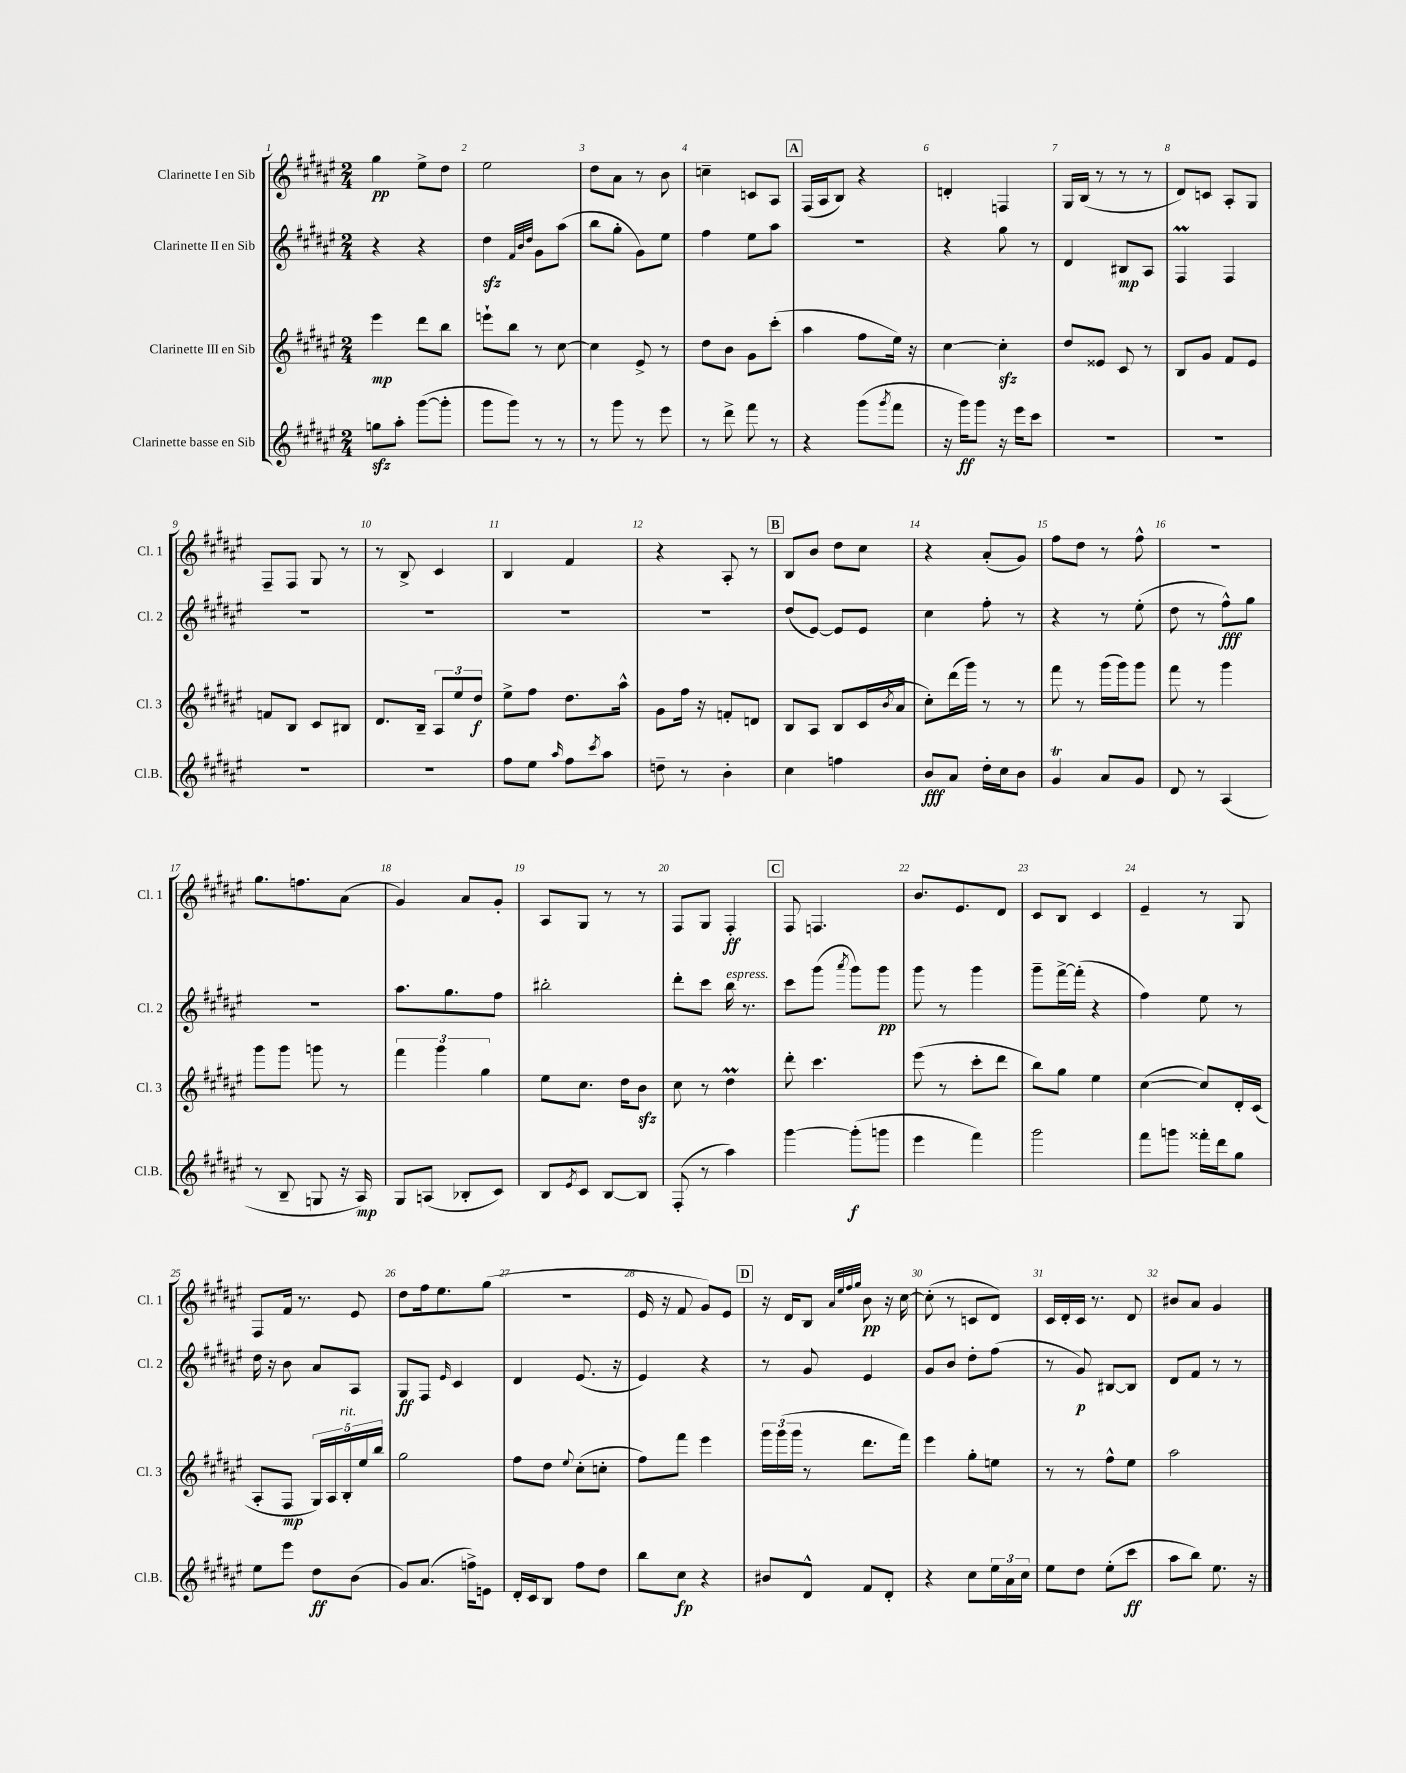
<<
\new StaffGroup <<
\new Staff = "s0" \with { instrumentName = "Clarinette I en Sib" shortInstrumentName = "Cl. 1" } {
    \clef treble \key fis \major \numericTimeSignature \time 2/4
    gis''4\pp eis''8-> dis''8 |
    eis''2 |
    dis''8 ais'8 r8 b'8 |
    c''4-- c'8 ais8 |
    \mark \markup { \box "A" } fis16( ais16 b8) r4 |
    d'4-. f4 |
    gis16 b16( r8 r8 r8 |
    dis'8) c'8 ais8-. gis8 |
    fis8-- fis8 gis8 r8 |
    r8 b8-> cis'4 |
    b4 fis'4 |
    r4 ais8-. r8 |
    \mark \markup { \box "B" } b8 b'8 dis''8 cis''8 |
    r4 ais'8-.( gis'8) |
    fis''8 dis''8 r8 fis''8-^ |
    R2 |
    gis''8. f''8. ais'8( |
    gis'4) ais'8 gis'8-. |
    ais8 gis8 r8 r8 |
    fis8 gis8 fis4-.\ff |
    \mark \markup { \box "C" } fis8 f4. |
    b'8. eis'8. dis'8 |
    cis'8 b8 cis'4 |
    eis'4-- r8 gis8 |
    fis8 fis'16 r8. eis'8 |
    dis''8 fis''16 eis''8. gis''8( |
    R2 |
    eis'16 r16 fis'8 gis'8) eis'8 |
    \mark \markup { \box "D" } r16 dis'16 b8 \grace { ais'32 eis''32 fis''32 gis''32 } b'8\pp r16 cis''16~ |
    cis''8-.( r8 c'8 dis'8) |
    cis'16 dis'16-. cis'16 r8. dis'8 |
    bis'8 ais'8 gis'4 \bar "|." |
}
\new Staff = "s1" \with { instrumentName = "Clarinette II en Sib" shortInstrumentName = "Cl. 2" } {
    \clef treble \key fis \major \numericTimeSignature \time 2/4
    r4 r4 |
    dis''4\sfz \grace { fis'32 b'32 dis''32 } gis'8 ais''8( |
    b''8 gis''8-. gis'8) eis''8 |
    fis''4 eis''8 ais''8 |
    \mark \markup { \box "A" } R2 |
    r4 gis''8 r8 |
    dis'4 bis8\mp ais8 |
    fis4\prall fis4 |
    R2 |
    R2 |
    R2 |
    R2 |
    \mark \markup { \box "B" } dis''8( eis'8~) eis'8 eis'8 |
    cis''4 fis''8-. r8 |
    r4 r8 eis''8-.( |
    dis''8 r8 fis''8-^\fff) gis''8 |
    R2 |
    ais''8. gis''8. fis''8 |
    bis''2-. |
    dis'''8-. cis'''8 b''16^\markup { \italic "espress." } r8. |
    \mark \markup { \box "C" } cis'''8 gis'''8( \acciaccatura { ais'''8 } gis'''8) gis'''8\pp |
    gis'''8 r8 gis'''4 |
    gis'''8-- fis'''16~-> fis'''16-.( r4 |
    fis''4) eis''8 r8 |
    dis''16 r16 b'8 ais'8 ais8 |
    gis8\ff fis8 \grace { eis'16 } cis'4 |
    dis'4 eis'8.( r16 |
    eis'4) r4 |
    \mark \markup { \box "D" } r8 gis'8 eis'4 |
    gis'8 b'8 dis''8-. fis''8( |
    r8 gis'8\p) bis8~ bis8 |
    dis'8 fis'8 r8 r8 \bar "|." |
}
\new Staff = "s2" \with { instrumentName = "Clarinette III en Sib" shortInstrumentName = "Cl. 3" } {
    \clef treble \key fis \major \numericTimeSignature \time 2/4
    eis'''4\mp dis'''8 b''8 |
    e'''8-! b''8 r8 cis''8~ |
    cis''4 eis'8-> r8 |
    dis''8 b'8 gis'8 cis'''8-.( |
    \mark \markup { \box "A" } ais''4 fis''8 eis''16) r16 |
    cis''4~ cis''4-.\sfz |
    dis''8 eisis'8 cis'8 r8 |
    b8 gis'8 fis'8 eis'8 |
    f'8 b8 cis'8 bis8 |
    dis'8. b16-- \tuplet 3/2 { ais8 eis''8 dis''8\f } |
    eis''8-> fis''8 dis''8. ais''16-^ |
    gis'8 fis''16 r16 f'8-. d'8 |
    \mark \markup { \box "B" } b8 ais8 b8 cis'16( \acciaccatura { b'8 } ais'16 |
    cis''8-.) dis'''16( gis'''16) r8 r8 |
    fis'''8 r8 gis'''16( gis'''16) gis'''8 |
    fis'''8 r8 gis'''4 |
    gis'''8 gis'''8 g'''8 r8 |
    \tuplet 3/2 { fis'''4 gis'''4 gis''4 } |
    eis''8 cis''8. dis''16 b'8\sfz |
    cis''8 r8 dis''4\prall |
    \mark \markup { \box "C" } dis'''8-. cis'''4. |
    eis'''8( r8 cis'''8-. dis'''8 |
    b''8) gis''8 eis''4 |
    cis''4~( cis''8) dis'16-. cis'16( |
    ais8-. fis8\mp \tuplet 5/4 { gis16) ais16 b16-.^\markup { \italic "rit." } eis''16 b''16 } |
    gis''2 |
    fis''8 dis''8 \appoggiatura { eis''8 } cis''8-.( c''8-. |
    fis''8) fis'''8 eis'''4 |
    \mark \markup { \box "D" } \tuplet 3/2 { gis'''16 gis'''16( gis'''16 } r8 dis'''8. fis'''16) |
    eis'''4 gis''8-. e''8 |
    r8 r8 fis''8-^ eis''8 |
    ais''2 \bar "|." |
}
\new Staff = "s3" \with { instrumentName = "Clarinette basse en Sib" shortInstrumentName = "Cl.B." } {
    \clef treble \key fis \major \numericTimeSignature \time 2/4
    g''8\sfz ais''8-. gis'''8~( gis'''8-. |
    gis'''8 gis'''8) r8 r8 |
    r8 gis'''8 r8 eis'''8 |
    r8 dis'''8-> fis'''8 r8 |
    \mark \markup { \box "A" } r4 gis'''8( \acciaccatura { gis'''8 } fis'''8 |
    r16 gis'''16\ff) gis'''8 r16 eis'''16 cis'''8 |
    R2 |
    R2 |
    R2 |
    R2 |
    fis''8 eis''8 \grace { ais''16 } fis''8 \acciaccatura { cis'''8 } ais''8 |
    d''8-- r8 b'4-. |
    \mark \markup { \box "B" } cis''4 f''4 |
    b'8\fff ais'8 dis''16-. cis''16 b'8 |
    gis'4\trill ais'8 gis'8 |
    dis'8 r8 ais4( |
    r8 b8-- g8 r16 ais16\mp) |
    gis8 a8( bes8-. cis'8) |
    b8 \acciaccatura { eis'8 } cis'8 b8~ b8 |
    fis8-.( r8 ais''4) |
    \mark \markup { \box "C" } gis'''4~ gis'''8-.\f( g'''8 |
    eis'''4 fis'''4) |
    gis'''2 |
    fis'''8 g'''8 fisis'''16-. dis'''16 gis''8 |
    eis''8 eis'''8 dis''8\ff b'8( |
    gis'8) ais'8.( f''16->) e'8 |
    dis'16-. cis'16 b8 fis''8 dis''8 |
    b''8 cis''8\fp r4 |
    \mark \markup { \box "D" } bis'8 dis'8-^ fis'8 dis'8-. |
    r4 cis''8 \tuplet 3/2 { eis''16 ais'16 cis''16 } |
    eis''8 dis''8 eis''8-.( cis'''8\ff |
    ais''8 b''8) eis''8. r16 \bar "|." |
}
>>
>>
\layout { \context { \Score \override BarNumber.break-visibility = ##(#f #t #t) barNumberVisibility = #all-bar-numbers-visible } }
